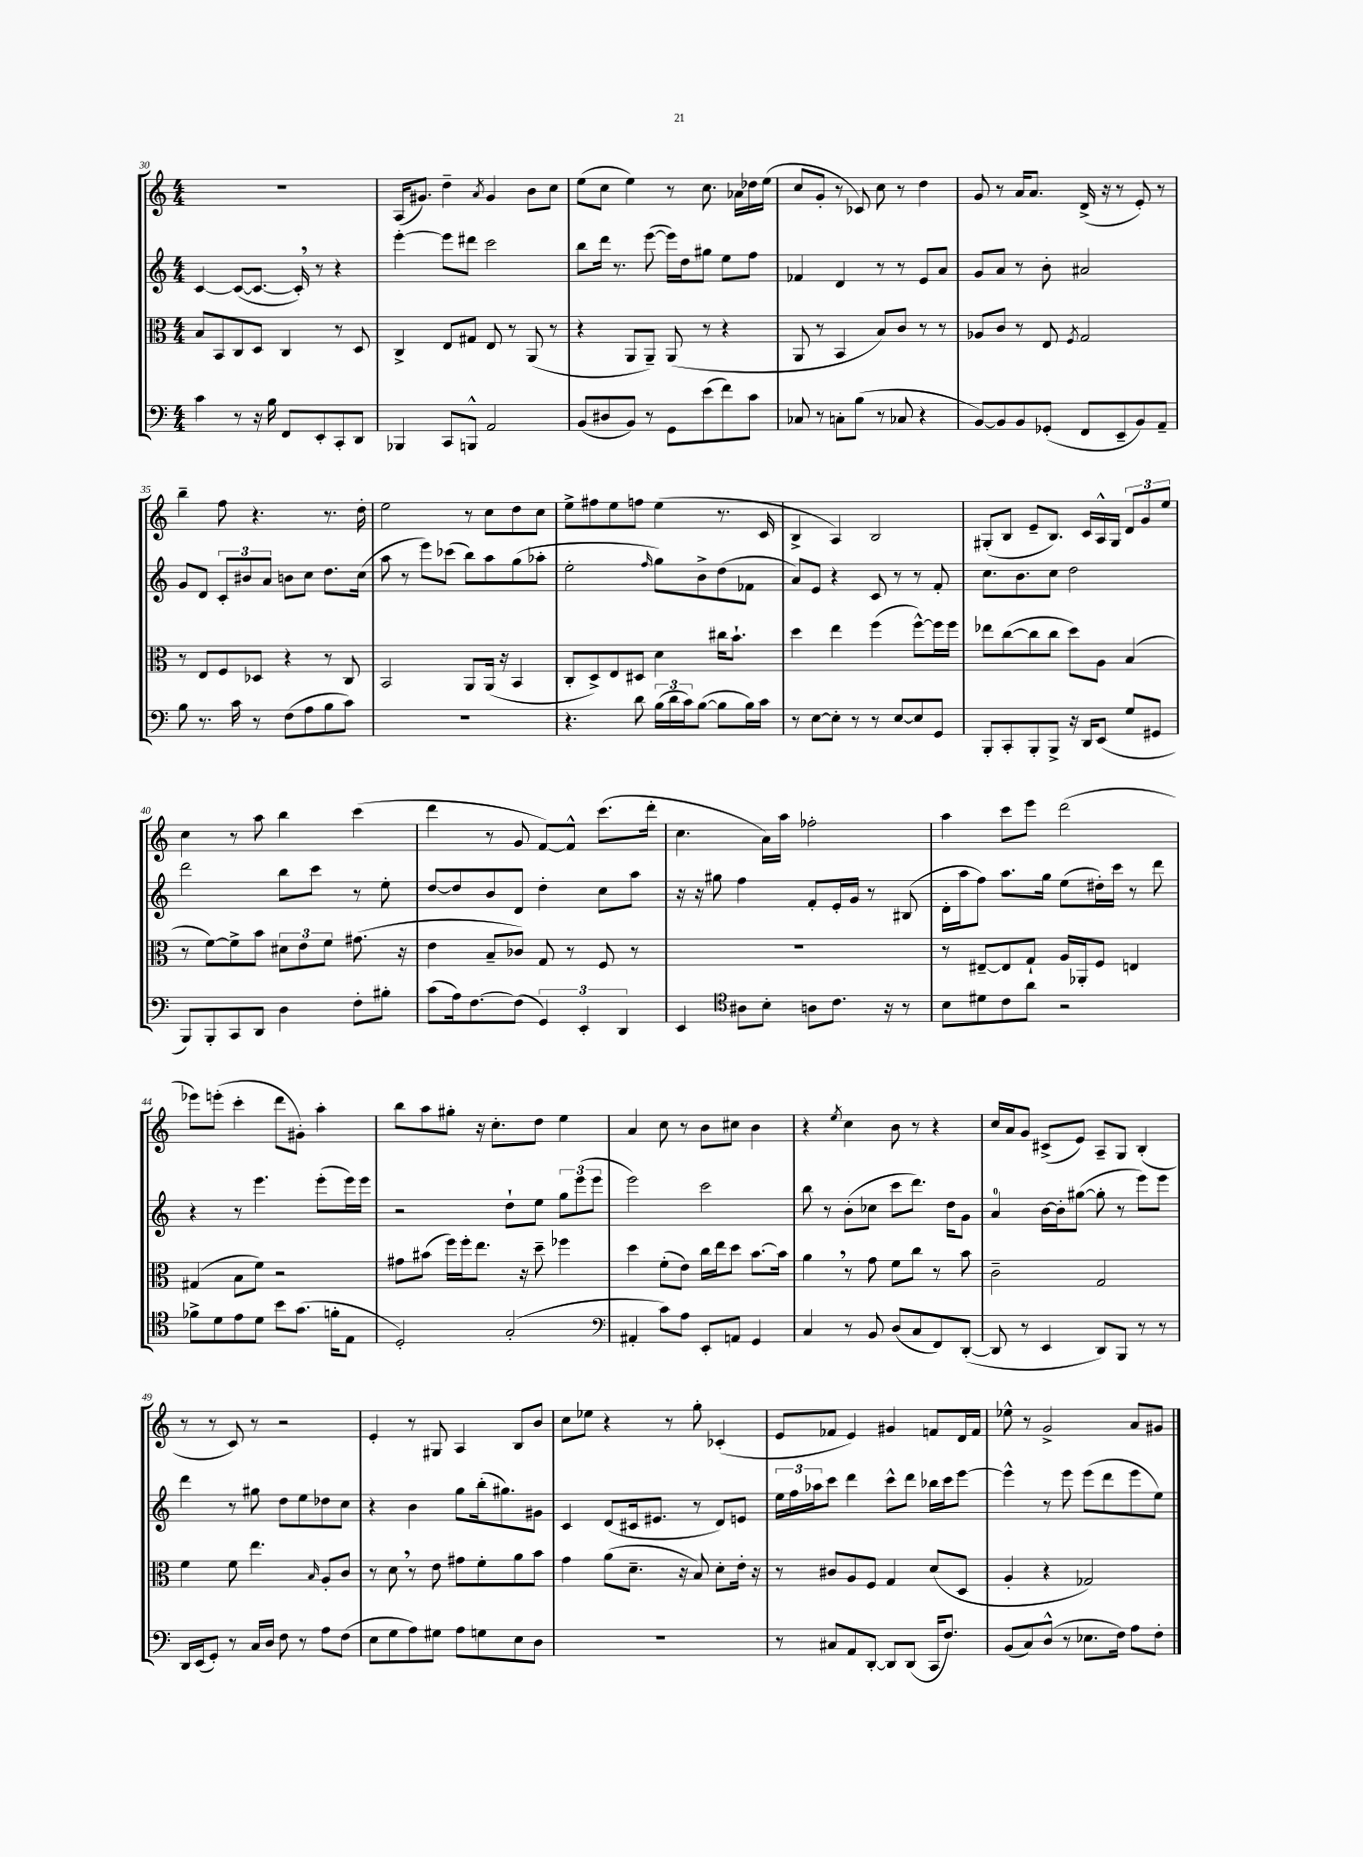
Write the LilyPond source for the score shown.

<<
\new StaffGroup <<
\new Staff = "s0" {
    \clef treble \key c \major \numericTimeSignature \time 4/4
    R1 |
    a16( gis'8.) d''4-- \acciaccatura { a'8 } gis'4 b'8 c''8 |
    e''8( c''8 e''4) r8 c''8. aes'16 des''16 e''16( |
    c''8 g'8-. r8 ces'8) c''8 r8 d''4 |
    g'8 r8 a'16 a'8. d'16->( r16 r8 e'8-.) r8 |
    b''4-- f''8 r4. r8. d''16-. |
    e''2 r8 c''8 d''8 c''8 |
    e''8-> fis''8 e''8 f''8 e''4( r8. c'16 |
    b4-> a4) b2 |
    gis8-.( b8 e'8-- b8.) c'16 a16-^ gis16 \tuplet 3/2 { d'8 g'8 e''8 } |
    c''4 r8 a''8 b''4 c'''4( |
    d'''4 r8 g'8 f'8~) f'8-^ c'''8.( d'''16-. |
    c''4. a'16) a''16 fes''2-. |
    a''4 c'''8 e'''8 d'''2( |
    ees'''8) e'''8-.( c'''4-. d'''8 gis'8-.) a''4-. |
    b''8 a''8 gis''8-. r16 c''8.-. d''8 e''4 |
    a'4 c''8 r8 b'8 cis''8 b'4 |
    r4 \acciaccatura { e''8 } c''4 b'8 r8 r4 |
    c''16 a'16 g'8 cis'8->( e'8) a8-- g8 b4-.( |
    r8 r8 c'8) r8 r2 |
    e'4-. r8 gis8 a4 b8 b'8 |
    c''8 ees''8 r4 r8 g''8-. ces'4-.( |
    e'8 fes'8 e'4) gis'4 f'8 d'16 f'16 |
    ees''8-^ r8 g'2-> a'8 gis'8 \bar "|." |
}
\new Staff = "s1" {
    \clef treble \key c \major \numericTimeSignature \time 4/4
    c'4~ c'8~( c'8.~ c'16-.) \breathe r8 r4 |
    e'''4~-. e'''8 dis'''8 c'''2 |
    b''8 d'''16 r8. e'''8~( e'''16) d''16 gis''8 e''8 f''8 |
    fes'4 d'4 r8 r8 e'8 a'8 |
    g'8 a'8 r8 b'8-. ais'2 |
    g'8 d'8 \tuplet 3/2 { c'8-. bis'8 a'8 } b'8 c''8 d''8. c''16( |
    a''8 r8 e'''8) ces'''8( b''8) a''8 g''8( aes''8-. |
    e''2-. \grace { f''16 } g''8) b'8-> d''8( fes'8 |
    a'8) e'8 r4 c'8 r8 r8 f'8-. |
    c''8. b'8. c''8 d''2 |
    d'''2 b''8 c'''8 r8 e''8-. |
    d''8~ d''8 b'8 d'8 d''4-. c''8 a''8 |
    r16 r16 gis''8 f''4 f'8-. e'16-. g'16 r8 bis8( |
    d'16-. a''16 f''8) a''8. g''16 e''8( dis''16-.) c'''16 r8 d'''8 |
    r4 r8 e'''4. e'''8-.( e'''16) e'''16 |
    r2 d''8-! e''8 \tuplet 3/2 { g''8 e'''8( e'''8 } |
    e'''2) c'''2 |
    b''8 r8 b'8-.( ces''8 c'''8 d'''8.) d''16 g'8 |
    a'4-0 b'16~ b'16-. gis''8~( gis''8-. r8 e'''8) e'''8 |
    d'''4 r8 gis''8 d''8 e''8 des''8 c''8 |
    r4 b'4 g''8 b''16-.( gis''8.) gis'8 |
    c'4 d'8( cis'16 eis'8. r8 d'8) e'8 |
    \tuplet 3/2 { e''16 f''16 aes''16 } c'''8 d'''4 c'''8-^ d'''8 bes''16 c'''16 e'''8~ |
    e'''4-^ r8 e'''8 e'''8( d'''8 e'''8 e''8) \bar "|." |
}
\new Staff = "s2" {
    \clef alto \key c \major \numericTimeSignature \time 4/4
    b8 b,8 c8 d8 c4 r8 d8 |
    c4-> e8 gis8 e8 r8 a,8( r8 |
    r4 a,8 a,8--) a,8( r8 r4 |
    a,8 r8 b,4 b8) c'8 r8 r8 |
    aes8 c'8 r8 e8 \acciaccatura { f8 } g2 |
    r8 e8 f8 des8 r4 r8 c8 |
    b,2 a,8 a,16( r16 b,4 |
    c8-. d8->) e8 dis8 d'4 cis''16 b'8.-! |
    d''4 e''4 f''4( f''8~-^) f''16 f''16 |
    ees''8 c''8~( c''8 c''8 d''8) a8 b4( |
    r8 f'8~) f'8-> b'8 \tuplet 3/2 { dis'8 e'8 f'8 } gis'8.( r16 |
    e'4 b8-- ces'8) g8 r8 f8 r8 |
    R1 |
    r8 eis8~-- eis8 g8-! a16 aes,16-. f8 e4 |
    gis4( b8 f'8) r2 |
    gis'8 bis'8( f''16) f''16-. e''8. r16 d''8-- fes''4 |
    d''4 f'8-.( e'8) c''16 e''16 d''8 b'8.~ b'16 |
    a'4 \breathe r8 g'8 f'8 c''8 r8 b'8 |
    c'2-- g2 |
    f'4 f'8 e''4. \grace { b16 } a8-. c'8 |
    r8 d'8 \breathe r8 e'8 gis'8 f'8-. a'8 b'8 |
    g'4 a'8( d'8.-- r16 b8) d'8-. e'16-. r16 |
    r8 cis'8 a8 f8 g4 d'8( d8 |
    a4-. r4 ges2) \bar "|." |
}
\new Staff = "s3" {
    \clef bass \key c \major \numericTimeSignature \time 4/4
    c'4 r8 r16 b16 f,8 e,8-. c,8-. d,8 |
    bes,,4 c,8 b,,8-^ a,2 |
    b,8( dis8 b,8) r8 g,8 e'8( f'8) c'8 |
    ces8 r8 c8-. b8( r8 ces8 r4 |
    b,8~) b,8 b,8 ges,8-.( f,8 e,8-- b,8) a,8-- |
    b8 r8. c'16 r8 f8( a8 b8 c'8) |
    R1 |
    r4. d'8 \tuplet 3/2 { b16( d'16 c'16) } b8~( b8 b16) c'16 |
    r8 e8~ e8-. r8 r8 e8~ e8 g,8 |
    b,,8-. c,8-. b,,8-. b,,8-> r16 d,16 e,8( g8 gis,8 |
    b,,8) b,,8-. c,8 d,8 d4 f8-. bis8-. |
    c'8( a16) f8.~ f8( \tuplet 3/2 { g,4) e,4-. d,4 } |
    e,4 \clef tenor ais8 b8-. a8 c'8. r16 r8 |
    b8 dis'8 c'8 a'8 r2 |
    fes'8-> d'8 e'8 d'8 b'8 g'8.( f'16-. e8 |
    d2-.) g2-.( |
    \clef bass ais,4-. c'8) a8 e,8-. a,8 g,4 |
    c4 r8 b,8 d8( c8 f,8) d,8~-.( |
    d,8 r8 e,4 d,8) b,,8 r8 r8 |
    d,16 e,16( g,8-.) r8 c16 d16 f8 r8 a8 f8( |
    e8 g8 a8) gis8 a8 g8 e8 d8 |
    R1 |
    r8 cis8 a,8 d,8~-. d,8 d,8( c,16 f8.) |
    b,8( c8) d8-^( r8 ees8. f16) a8 f8-. \bar "|." |
}
>>
>>
\layout { \context { \Score currentBarNumber = #30 } }
